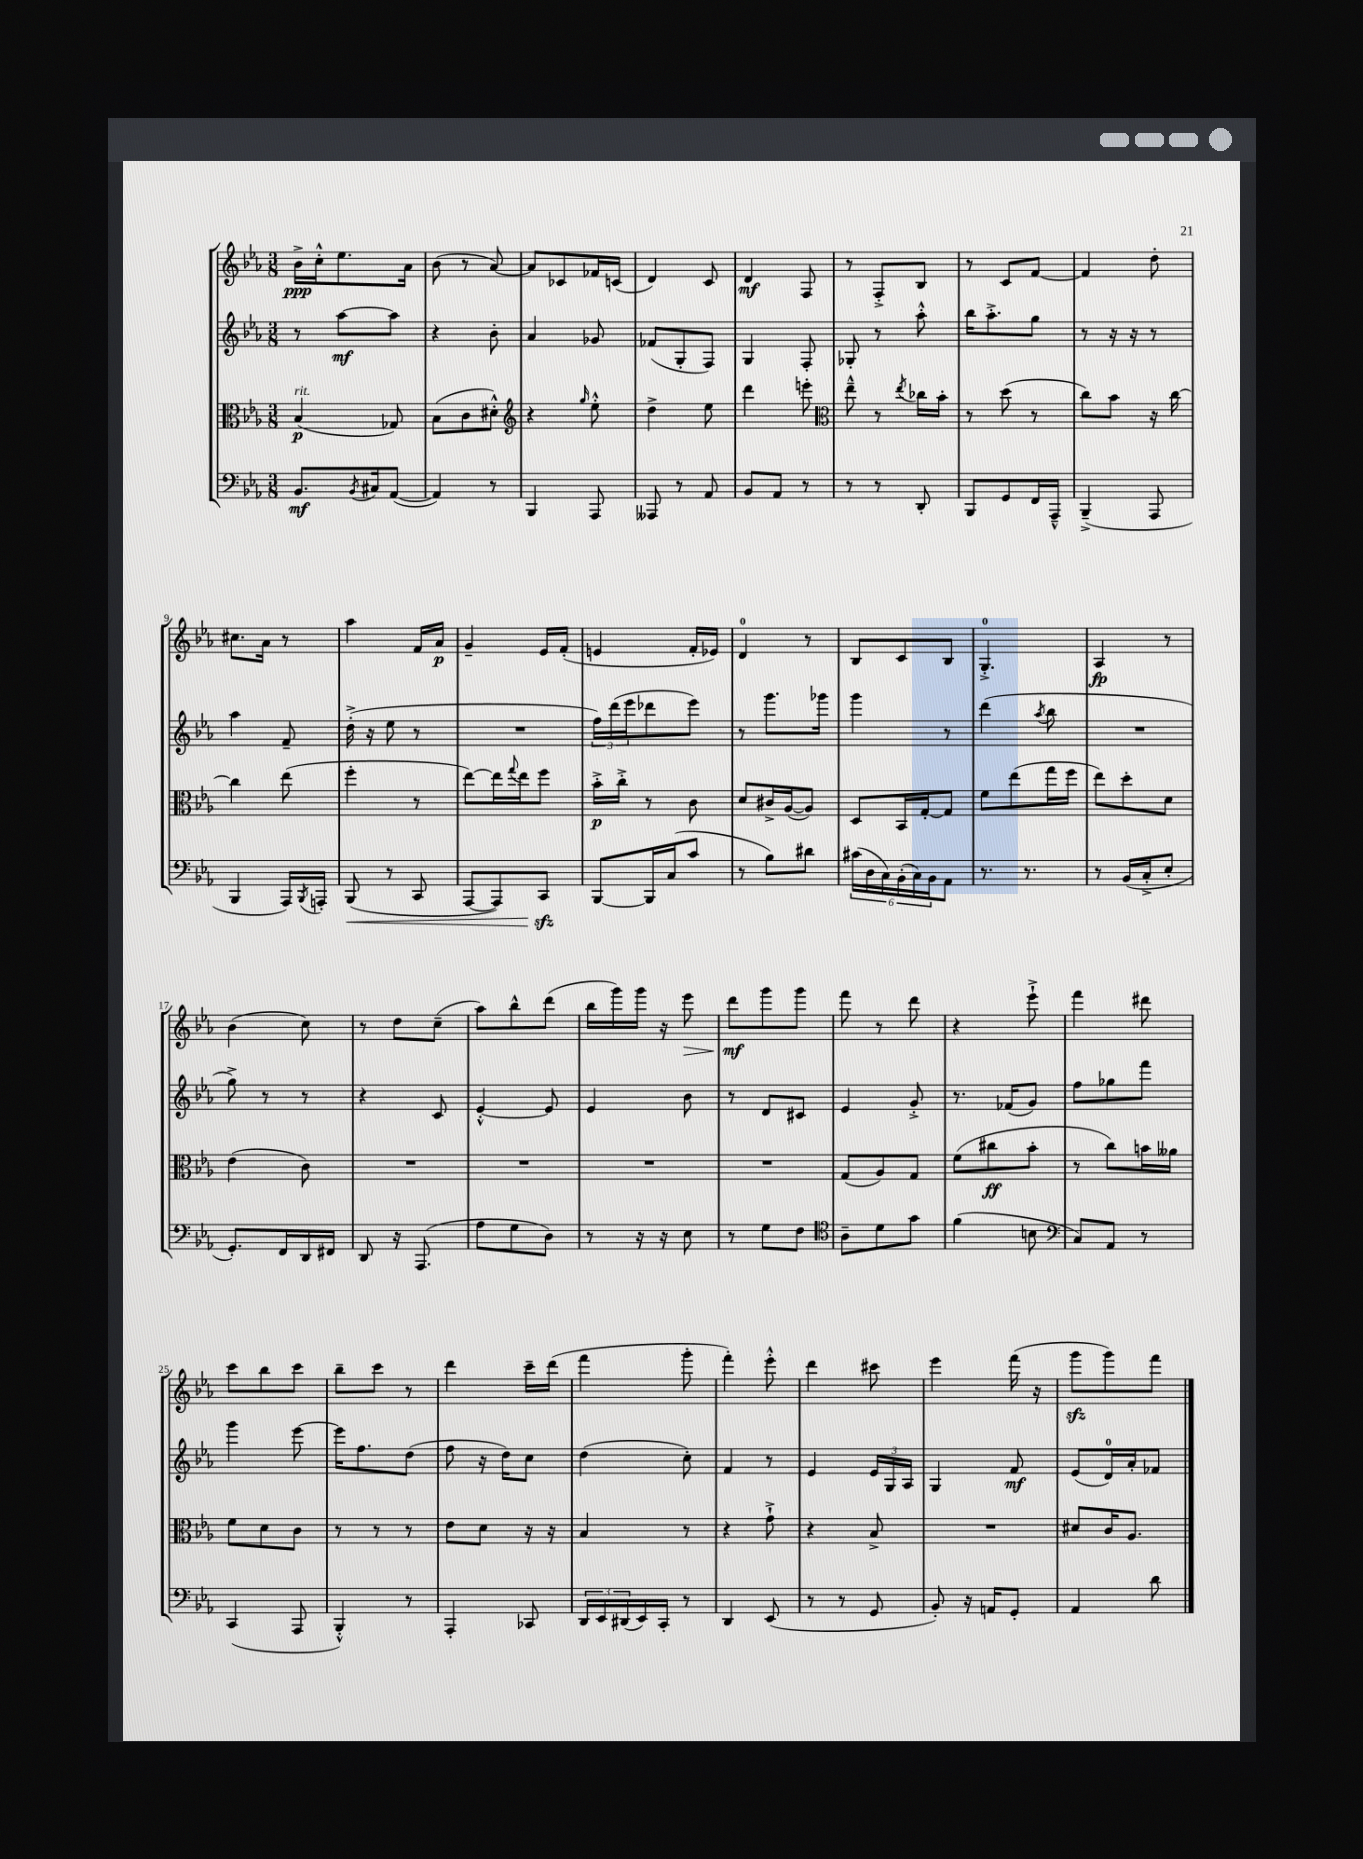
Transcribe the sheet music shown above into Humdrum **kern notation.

**kern	**dynam	**kern	**dynam	**kern	**dynam	**kern	**dynam
*part4	*part4	*part3	*part3	*part2	*part2	*part1	*part1
*staff4	*staff4	*staff3	*staff3	*staff2	*staff2	*staff1	*staff1
*clefF4	*	*clefC3	*	*clefG2	*	*clefG2	*
*k[b-e-a-]	*	*k[b-e-a-]	*	*k[b-e-a-]	*	*k[b-e-a-]	*
*M3/8	*	*M3/8	*	*M3/8	*	*M3/8	*
=1	=1	=1	=1	=1	=1	=1	=1
!	!	!LO:TX:a:i:t=rit.	!	!	!	!	!
8.BB-/L	mf	(4B-/	p	8r	.	16b-^\LL	ppp
.	.	.	.	.	.	16cc'^^\J	.
.	.	.	.	[8aa-\L	mf	8.ee-\	.
8qBB-/	.	.	.	.	.	.	.
16C#X/k	.	.	.	.	.	.	.
([8AA-/J	.	8G-X/)	.	8aa-\J]	.	.	.
.	.	.	.	.	.	16a-\Jk	.
=2	=2	=2	=2	=2	=2	=2	=2
4AA-/])	.	(8B-\L	.	4r	.	(8b-\	.
.	.	8c\	.	.	.	8r	.
8r	.	8d#X'^^\J)	.	8b-'\	.	[8a-/)	.
=3	=3	=3	=3	=3	=3	=3	=3
*	*	*clefG2	*	*	*	*	*
4BBB-/	.	4r	.	4a-/	.	8a-/L]	.
.	.	.	.	.	.	8c-X/	.
.	.	16qqgg/	.	.	.	.	.
8AAA-/	.	8ee-'^^\	.	8g-X/	.	16f-X/L	.
.	.	.	.	.	.	(16cn/JJ	.
=4	=4	=4	=4	=4	=4	=4	=4
8AAA--X/	.	4dd^\	.	(8f-X/L	.	4d/)	.
8r	.	.	.	8G'/	.	.	.
8AA-/	.	8ee-\	.	8F/J)	.	8c/	.
=5	=5	=5	=5	=5	=5	=5	=5
8BB-/L	.	4ddd\	.	4G/	.	4d/	mf
8AA-/J	.	.	.	.	.	.	.
8r	.	8eeen'\	.	8F'/	.	8F/	.
=6	=6	=6	=6	=6	=6	=6	=6
*	*	*clefC3	*	*	*	*	*
8r	.	8ee-~^^\	.	8G-X'/	.	8r	.
8r	.	8r	.	8r	.	8F'^/L	.
.	.	8qee-/	.	.	.	.	.
8DD'/	.	16cc-X\LL	.	8aa-'^^\	.	8B-/J	.
.	.	16b-'\JJ	.	.	.	.	.
=7	=7	=7	=7	=7	=7	=7	=7
8BBB-/L	.	8r	.	16bb-\KL	.	8r	.
.	.	.	.	8.aa-'^\	.	.	.
8GG/	.	(8dd\	.	.	.	8c/L	.
16FF/L	.	8r	.	8gg\J	.	[8f/J	.
16AAA-~^^/JJ	.	.	.	.	.	.	.
=8	=8	=8	=8	=8	=8	=8	=8
(4BBB-~^/	.	8cc\L)	.	8r	.	4f/]	.
.	.	8b-\J	.	16r	.	.	.
.	.	.	.	16r	.	.	.
8AAA-/	.	16r	.	8r	.	8dd'\	.
.	.	[16cc\	.	.	.	.	.
!!LO:LB:g=z
=9	=9	=9	=9	=9	=9	=9	=9
4BBB-/	.	4cc\]	.	4aa-\	.	8.cc#X\L	.
.	.	.	.	.	.	16a-\Jk	.
16AAA-/LL)	.	(8ee-\	.	8f~/	.	8r	.
8qBBB-/	.	.	.	.	.	.	.
16AAAn'/JJ	.	.	.	.	.	.	.
=10	=10	=10	=10	=10	=10	=10	=10
!	!LO:HP:b	!	!	!	!	!	!
(8BBB-/	<	4ff'\	.	(16dd'^\	.	4aa-\	.
.	.	.	.	16r	.	.	.
8r	.	.	.	8ee-\	.	.	.
8CC/	.	8r	.	8r	.	16f/LL	.
.	.	.	.	.	.	16a-/JJ	p
=11	=11	=11	=11	=11	=11	=11	=11
[8AAA-/L	.	[8ee-\L)	.	4.r	.	4g~/	.
8AAA-/])	.	16ee-\L]	.	.	.	.	.
.	.	8qqgg/	.	.	.	.	.
.	.	16ee-\J	.	.	.	.	.
8CCzz/J	.	8ff\J	.	.	.	16e-/LL	.
.	.	.	.	.	.	(16f'/JJ	.
.	[	.	.	.	.	.	.
=12	=12	=12	=12	=12	=12	=12	=12
[8BBB-/L	.	16b-'^\LL	p	24ff\LL)	.	4en/	.
.	.	.	.	(24ddd\	.	.	.
.	.	16cc'^\JJ	.	.	.	.	.
.	.	.	.	24eee-\J	.	.	.
16BBB-/L]	.	8r	.	8ddd-X\	.	.	.
(16C/J	.	.	.	.	.	.	.
8c/J	.	8c\	.	8eee-\J)	.	16f'/LL	.
.	.	.	.	.	.	16e-X/JJ)	.
=13	=13	=13	=13	=13	=13	=13	=13
8r	.	8d/L	.	8r	.	4d/	.
8B-\L)	.	16c#X^/L	.	8.ggg\L	.	.	.
.	.	([16A-/J	.	.	.	.	.
8d#X\J	.	8A-/J])	.	.	.	8r	.
.	.	.	.	16ggg-X\Jk	.	.	.
=14	=14	=14	=14	=14	=14	=14	=14
(24c#X\LL	.	8D/L	.	4ggg\	.	8B-/L	.
24D\	.	.	.	.	.	.	.
24C\)	.	.	.	.	.	.	.
(24BB-'\	.	16BB-/L	.	.	.	8c/	.
24C\)	.	.	.	.	.	.	.
.	.	[16G'/J	.	.	.	.	.
24BB-\J	.	.	.	.	.	.	.
8AA-\J	.	8G/J]	.	8r	.	8B-/J	.
=15	=15	=15	=15	=15	=15	=15	=15
8.r	.	8f\L	.	(4ddd\	.	4.G'^/	.
.	.	(8ee-\	.	.	.	.	.
8.r	.	.	.	.	.	.	.
.	.	.	.	8qaa-/	.	.	.
.	.	16gg\L	.	8bb-\	.	.	.
.	.	16ff\JJ	.	.	.	.	.
=16	=16	=16	=16	=16	=16	=16	=16
8r	.	8ee-\L)	.	4.r	.	4A-/	fp
(16BB-/LL	.	8dd'\	.	.	.	.	.
16C'^/J	.	.	.	.	.	.	.
8E-'/J	.	8d\J	.	.	.	8r	.
!!LO:LB:g=z
=17	=17	=17	=17	=17	=17	=17	=17
8.GG'/L)	.	(4e-\	.	8gg^\)	.	(4b-\	.
.	.	.	.	8r	.	.	.
16FF/L	.	.	.	.	.	.	.
16DD/	.	8c\)	.	8r	.	8cc\)	.
16FF#X/JJ	.	.	.	.	.	.	.
=18	=18	=18	=18	=18	=18	=18	=18
8DD/	.	4.r	.	4r	.	8r	.
16r	.	.	.	.	.	8dd\L	.
(8.AAA-/	.	.	.	.	.	.	.
.	.	.	.	8c/	.	(8cc~\J	.
=19	=19	=19	=19	=19	=19	=19	=19
8A-\L	.	4.r	.	[4e-'^^/	.	8aa-\L)	.
8G\	.	.	.	.	.	8bb-^^\	.
8D\J)	.	.	.	8e-/]	.	(8ddd\J	.
=20	=20	=20	=20	=20	=20	=20	=20
8r	.	4.r	.	4e-/	.	16bb-\LL	.
.	.	.	.	.	.	16ggg\)	.
16r	.	.	.	.	.	16ggg\JJ	.
16r	.	.	.	.	.	16r	.
!	!	!	!	!	!	!	!LO:HP:b
8E-\	.	.	.	8b-\	.	8eee-\	>
=21	=21	=21	=21	=21	=21	=21	=21
8r	.	4.r	.	8r	.	8ddd\L	mf
8G\L	.	.	.	8d/L	.	8ggg\	]
8F\J	.	.	.	8c#X/J	.	8ggg\J	.
=22	=22	=22	=22	=22	=22	=22	=22
*clefC4	*	*	*	*	*	*	*
8A-~\L	.	(8G/L	.	4e-/	.	8fff\	.
8d\	.	8A-/)	.	.	.	8r	.
8g\J	.	8G/J	.	8g'^/	.	8ddd\	.
=23	=23	=23	=23	=23	=23	=23	=23
(4f\	.	(8f\L	.	8.r	.	4r	.
.	.	8cc#X\	ff	.	.	.	.
.	.	.	.	(16f-X/KL	.	.	.
8Bn\	.	8b-'\J	.	8g/J)	.	8eee-`^\	.
=24	=24	=24	=24	=24	=24	=24	=24
*clefF4	*	*	*	*	*	*	*
8C/L)	.	8r	.	8ff\L	.	4fff\	.
8AA-/J	.	8cc\L)	.	8gg-X\	.	.	.
8r	.	16bn\L	.	8fff\J	.	8ddd#X\	.
.	.	16a--X\JJ	.	.	.	.	.
!!LO:LB:g=z
=25	=25	=25	=25	=25	=25	=25	=25
(4CC/	.	8f\L	.	4ggg\	.	8ccc\L	.
.	.	8d\	.	.	.	8bb-\	.
8AAA-/	.	8c\J	.	[8eee-\	.	8ccc\J	.
=26	=26	=26	=26	=26	=26	=26	=26
4BBB-'^^/)	.	8r	.	16eee-\KL]	.	8bb-~\L	.
.	.	.	.	8.ff\	.	.	.
.	.	8r	.	.	.	8ccc\J	.
8r	.	8r	.	(8dd\J	.	8r	.
=27	=27	=27	=27	=27	=27	=27	=27
4AAA-'/	.	8e-\L	.	8ff\	.	4ddd\	.
.	.	8d\J	.	16r	.	.	.
.	.	.	.	16dd\KL)	.	.	.
8CC-X/	.	16r	.	8cc\J	.	16ccc~\LL	.
.	.	16r	.	.	.	(16ddd\JJ	.
=28	=28	=28	=28	=28	=28	=28	=28
24DD/LL	.	4B-/	.	(4dd\	.	4fff\	.
24EE-/	.	.	.	.	.	.	.
(24DD#X/	.	.	.	.	.	.	.
16EE-/)	.	.	.	.	.	.	.
16CC'/JJ	.	.	.	.	.	.	.
8r	.	8r	.	8cc'\)	.	8ggg'\	.
=29	=29	=29	=29	=29	=29	=29	=29
4DD/	.	4r	.	4f/	.	4fff'\)	.
(8EE-/	.	8g`^\	.	8r	.	8eee-'^^\	.
=30	=30	=30	=30	=30	=30	=30	=30
8r	.	4r	.	4e-/	.	4ddd\	.
8r	.	.	.	.	.	.	.
8GG/	.	8B-^/	.	24e-/LL	.	8ccc#X\	.
.	.	.	.	24G/	.	.	.
.	.	.	.	24A-/JJ	.	.	.
=31	=31	=31	=31	=31	=31	=31	=31
8BB-'/)	.	4.r	.	4G/	.	4eee-\	.
16r	.	.	.	.	.	.	.
16AAn/KL	.	.	.	.	.	.	.
8GG'/J	.	.	.	8f/	mf	(16fff\	.
.	.	.	.	.	.	16r	.
=32	=32	=32	=32	=32	=32	=32	=32
4AA-/	.	8d#X/L	.	(8e-/L	.	8gggzz\L	.
.	.	16c/K	.	16d/L)	.	8ggg\)	.
.	.	8.A-/J	.	16a-'/J	.	.	.
8d\	.	.	.	8f-X/J	.	8fff\J	.
==	==	==	==	==	==	==	==
*-	*-	*-	*-	*-	*-	*-	*-
